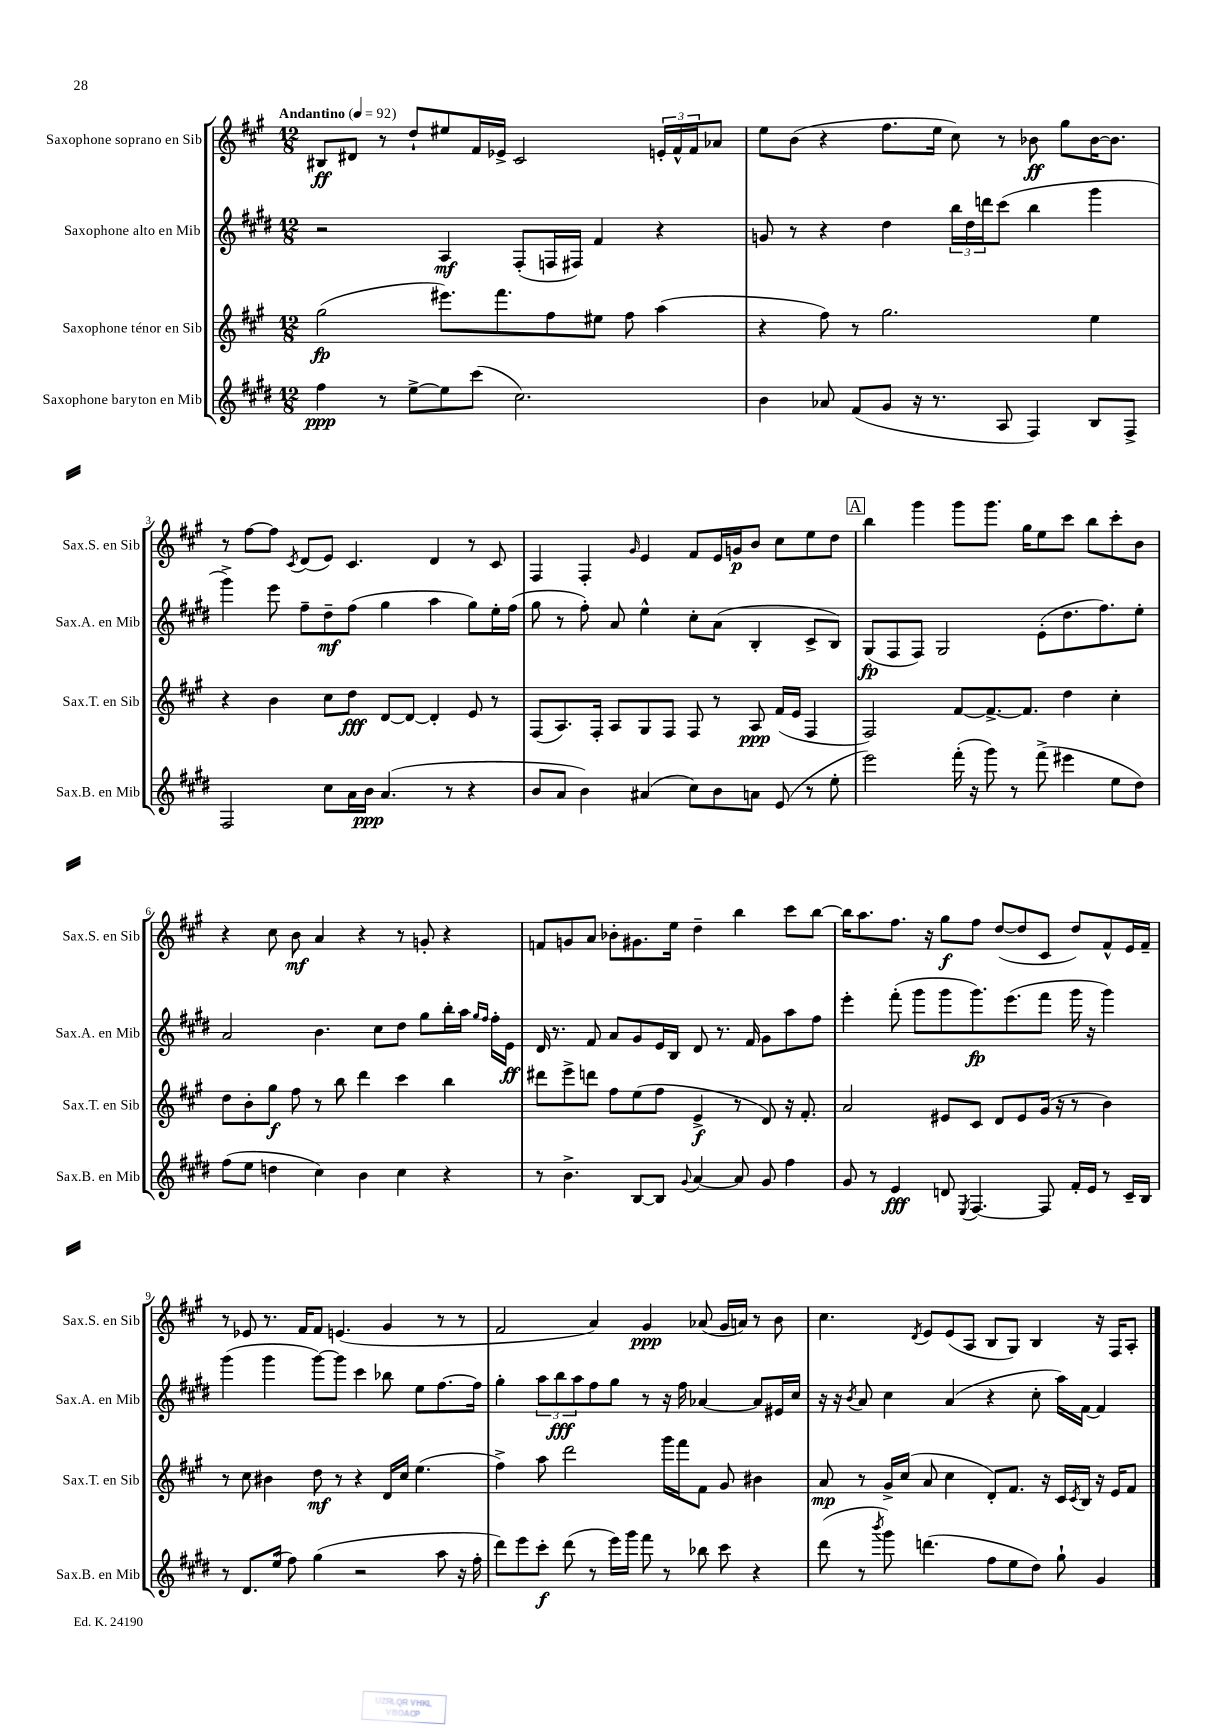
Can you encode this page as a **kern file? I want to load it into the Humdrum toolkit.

**kern	**kern	**kern	**kern
*staff4	*staff3	*staff2	*staff1
*clefG2	*clefG2	*clefG2	*clefG2
*k[f#c#g#d#]	*k[f#c#g#]	*k[f#c#g#d#]	*k[f#c#g#]
*M12/8	*M12/8	*M12/8	*M12/8
*MM92	*MM92	*MM92	*MM92
4ff#	(2gg#	2r	8B#
.	.	.	8d#
8r	.	.	8r
[8ee^	.	.	8dd`
8ee]	8.eee#)	4A	8ee#
(8ccc#	.	.	16f#
.	8.fff#	.	16e-^
2.cc#)	.	(8F#'	2c#
.	8ff#	16F	.
.	.	16F#)	.
.	8ee#	4f#	.
.	8ff#	.	.
.	(4aa	4r	24e'
.	.	.	24f#^^
.	.	.	24f#
.	.	.	8a-
=	=	=	=
4b	4r	8g	8ee
.	.	8r	(8b
8a-	8ff#)	4r	4r
(8f#	8r	.	.
8g#	2.gg#	4dd#	8.ff#
16r	.	.	.
8.r	.	.	16ee
.	.	24bb	8cc#)
.	.	24dd#	.
.	.	24ddd	.
8A	.	(8ccc#	8r
4F#)	.	4bb	8b-
.	.	.	8gg#
8B	4ee	4ggg#	[16b-
.	.	.	8.b-]
8F#^	.	.	.
=	=	=	=
2F#	4r	4ggg#^)	8r
.	.	.	[8ff#
.	4b	8eee	8ff#]
.	.	.	8qc#
.	.	8ff#~	(8d
8cc#	8cc#	8dd#~	8e)
16a	8dd	(8ff#	4.c#
16b	.	.	.
(4.a	[8d	4gg#	.
.	8d_	.	.
.	4d']	4aa	4d
8r	.	.	.
4r	8e	8gg#)	8r
.	8r	16ee'	8c#
.	.	(16ff#	.
=	=	=	=
8b	(8F#	8gg#	4F#
8a	8.A)	8r	.
4b)	.	8ff#')	4F#'
.	16F#'	.	.
.	8A	8a	.
.	.	.	16qqg#
(4a#	8G#	4ee^^	4e
.	8F#	.	.
8cc#)	8F#	8cc#'	8f#
8b	8r	(8a	16e
.	.	.	16g
8a	8A	4B'	8b
(8e	(16f#	.	8cc#
.	16e	.	.
8r	4F#	8c#^	8ee
8ee'	.	8B)	8dd
=	=	=	=
2eee)	2F#)	(8G#	4bb
.	.	8F#	.
.	.	8F#)	4ggg#
.	.	2G#	.
(16fff#'	[8f#	.	8ggg#
16r	.	.	.
8ggg#)	8.f#^_	.	8.ggg#
8r	.	.	.
.	8.f#]	.	16gg#
(8fff#^	.	(8e'	8ee
4eee#	4dd	8.dd#	8ccc#
.	.	.	8bb
.	.	8.ff#)	.
8ee	4cc#'	.	8ccc#'
8dd#)	.	8ee'	8b
=	=	=	=
(8ff#	8dd	2a	4r
8ee	8b'	.	.
4dd	8gg#	.	8cc#
.	8ff#	.	8b
4cc#)	8r	4.b	4a
.	8bb	.	.
4b	4ddd	.	4r
.	.	8cc#	.
4cc#	4ccc#	8dd#	8r
.	.	8gg#	8g'
4r	4bb	16bb'	4r
.	.	16aa	.
.	.	16qqgg#	.
.	.	16qqff#	.
.	.	16ff#'	.
.	.	16e	.
=	=	=	=
8r	8ddd#	16d#	8f
.	.	8.r	.
4.b^	8eee^	.	8g
.	8ddd	8f#	8a
.	8ff#	8a	8b-'
[8B	(8ee	8g#	8.g#
8B]	8ff#	16e	.
.	.	16B	16ee
8qqg#	.	.	.
[4a	4e^	8d#	4dd~
.	.	8.r	.
8a]	8r	.	4bb
.	.	16f#	.
8g#	8d)	8g#	.
4ff#	16r	8aa	8ccc#
.	8.f#'	.	.
.	.	8ff#	[8bb
=	=	=	=
8g#	2a	4eee'	16bb]
.	.	.	8.aa
8r	.	.	.
4e	.	(8fff#'	8.ff#
.	.	8ggg#	.
.	.	.	16r
8d	8e#	8ggg#	8gg#
8qE	.	.	.
[4.F#	8c#	8.ggg#)	8ff#
.	8d	.	([8dd
.	.	(8.eee	.
.	8e#	.	8dd]
8F#]	(16g#	8fff#	8c#
.	16r	.	.
16f#'	8r	16ggg#	8dd)
16e	.	16r	.
8r	4b)	4ggg#)	8f#^^
16c#~	.	.	16e
16B	.	.	16f#~
=	=	=	=
8r	8r	(4ggg#	8r
8.d#	8cc#	.	8e-
.	4b#	4ggg#	8.r
(16ee	.	.	.
8ff#)	.	.	.
.	.	.	16f#
(4gg#	8dd	[8ggg#)	8f#
.	8r	8ggg#]	(4.e
2r	4r	4ccc#	.
.	16d	8bb-	4g#
.	16cc#	.	.
.	(4.ee	8ee	.
8aa	.	[8.ff#	8r
16r	.	.	8r
16ff#'	.	16ff#]	.
=	=	=	=
8ddd#)	4ff#^)	4gg#'	2f#
8eee	.	.	.
8ccc#'	8aa	12aa	.
.	.	12bb	.
(8ddd#	2ddd	.	.
.	.	12aa	.
8r	.	8ff#	4a)
16eee)	.	8gg#	.
16ggg#	.	.	.
8fff#	.	8r	4g#
8r	16ggg#	16r	.
.	16fff#	16ff#	.
8bb-	8f#	[4a-	(8a-
8ccc#	8g#	.	16g#
.	.	.	16a)
4r	4b#	8a-]	8r
.	.	16e#	8b
.	.	16cc#	.
=	=	=	=
(8ddd#	8a	16r	4.cc#
.	.	16r	.
.	.	8qb	.
8r	8r	8a	.
8qbbb	.	.	.
8ggg#)	16g#^	4cc#	.
.	(16cc#	.	.
.	.	.	8qd
(4.ddd	8a	.	8e
.	4cc#	(4a	(8e
.	.	.	8A
8ff#	8d')	4r	8B
8ee	8.f#	.	8G#)
8dd#)	.	8cc#'	4B
.	16r	.	.
8gg#`	16c#	16aa)	.
.	8qc#	.	.
.	16B	[16f#	.
4g#	16r	4f#]	16r
.	16e	.	16F#
.	8f#	.	8A'
==	==	==	==
*-	*-	*-	*-
